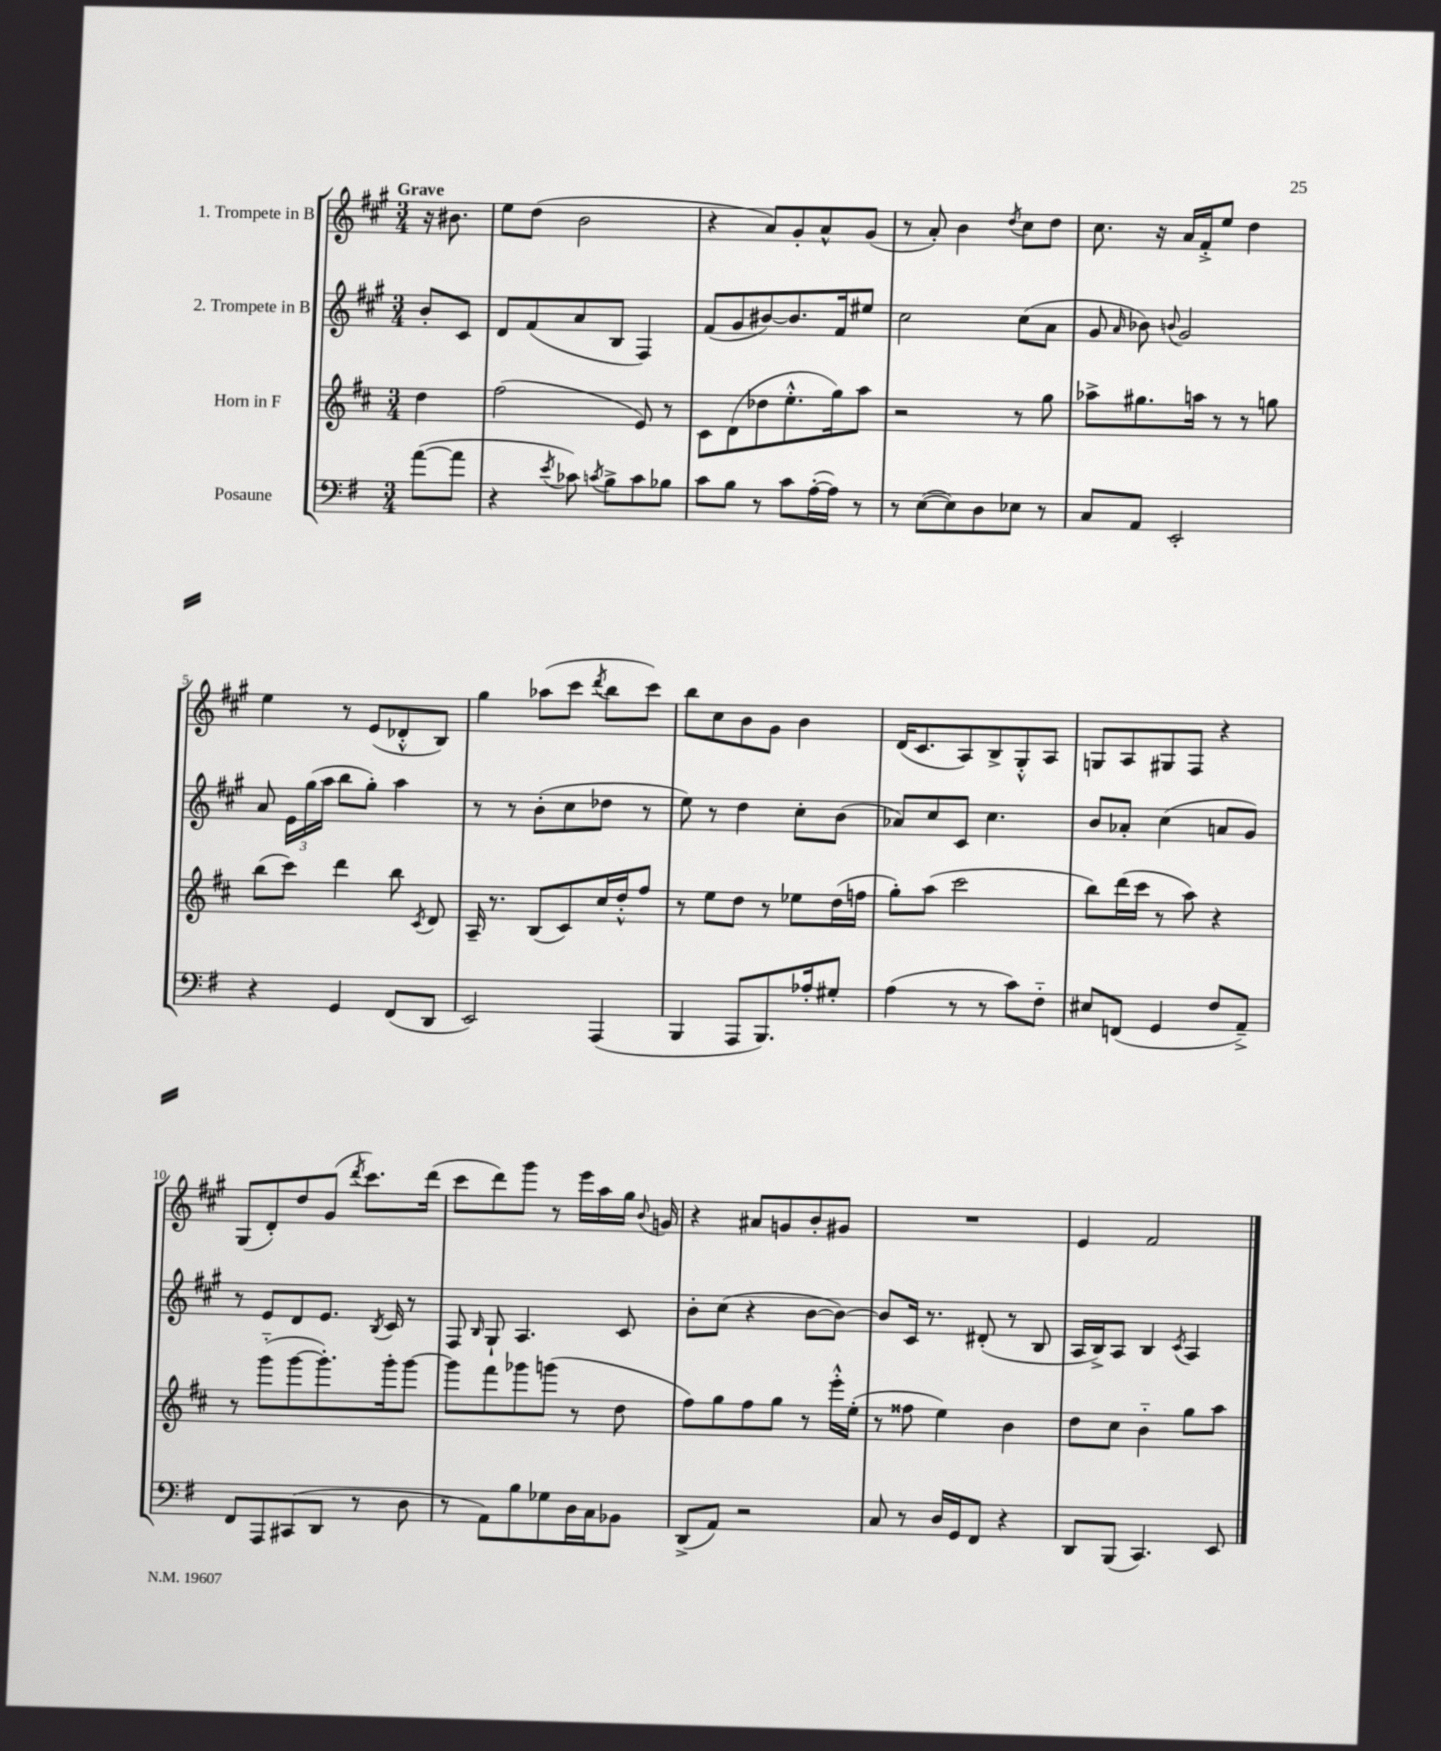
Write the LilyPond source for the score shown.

<<
\new StaffGroup <<
\new Staff = "s0" \with { instrumentName = "1. Trompete in B" } {
    \clef treble \key a \major \numericTimeSignature \time 3/4 \partial 4 \tempo "Grave"
    \autoBeamOff r16 bis'8. |
    e''8[ d''8]( b'2 |
    r4 a'8[) gis'8-. a'8-^ gis'8]( |
    r8 a'8-.) b'4 \acciaccatura { d''8 } cis''8[ d''8] |
    cis''8. r16 a'16[ fis'16-.-> e''8] d''4 |
    e''4 r8 e'8[( des'8-.-^ b8]) |
    gis''4 aes''8[( cis'''8] \acciaccatura { d'''8 } b''8[ cis'''8]) |
    b''8[ cis''8 b'8 gis'8] b'4 |
    d'16[( cis'8. a8) b8-> gis8-.-^ a8] |
    g8[ a8 gis8 fis8] r4 |
    gis8[( d'8-.) d''8 gis'8]( \acciaccatura { d'''8 } cis'''8.[) d'''16]( |
    cis'''8[ d'''8) gis'''8] r8 e'''16[ a''16 gis''16] \appoggiatura { b'8 } g'16 |
    r4 ais'8[ g'8 b'8-. gis'8] |
    R2. |
    e'4 fis'2 \bar "|." |
}
\new Staff = "s1" \with { instrumentName = "2. Trompete in B" } {
    \clef treble \key a \major \numericTimeSignature \time 3/4 \partial 4
    \autoBeamOff b'8[-. cis'8] |
    d'8[ fis'8( a'8 b8] fis4) |
    fis'8[( gis'8 bis'8~) bis'8. fis'16 eis''8] |
    cis''2 cis''8[( a'8] |
    gis'8 \grace { a'16 } bes'8) \appoggiatura { b'8 } gis'2 |
    a'8 \tuplet 3/2 { e'16[ gis''16( a''16] } b''8[ gis''8]-.) a''4 |
    r8 r8 b'8[-.( cis''8 des''8] r8 |
    e''8) r8 d''4 cis''8[-. b'8]( |
    aes'8[) cis''8 cis'8] cis''4. |
    b'8[ aes'8]-. cis''4( a'8[ gis'8]) |
    r8 e'8[ d'8 e'8.] \acciaccatura { b8 } cis'16 r8 |
    fis8 \grace { b16 } gis8-! a4. cis'8 |
    b'8[-. cis''8]( r4 b'8[~ b'8]~) |
    b'8[ cis'16] r8. dis'8-.( r8 b8 |
    a16[ b16->) a8] b4 \acciaccatura { cis'8 } a4 \bar "|." |
}
\new Staff = "s2" \with { instrumentName = "Horn in F" } {
    \clef treble \key d \major \numericTimeSignature \time 3/4 \partial 4
    \autoBeamOff d''4 |
    fis''2( e'8) r8 |
    cis'8[ d'8( des''8 e''8.-.-^ g''16) a''8] |
    r2 r8 g''8 |
    aes''8[-> gis''8. a''16] r8 r8 g''8 |
    b''8[( cis'''8]) d'''4 b''8 \acciaccatura { cis'8 } d'8 |
    a16-- r8. b8[( cis'8) cis''16 d''16-.-^ fis''8] |
    r8 e''8[ d''8] r8 ees''8[ d''16( f''16] |
    g''8[-.) a''8]( cis'''2 |
    b''8[) d'''16( cis'''16] r8 a''8) r4 |
    r8 g'''8[-_( g'''8~ g'''8.-.) g'''16-. g'''8]~ |
    g'''8[ fis'''8 ges'''8 g'''8]( r8 d''8 |
    fis''8[) g''8 fis''8 g''8] r8 e'''16[-.-^ e''16]-.( |
    r8 fisis''8 e''4) b'4 |
    d''8[ cis''8] b'4-_ g''8[ a''8] \bar "|." |
}
\new Staff = "s3" \with { instrumentName = "Posaune" } {
    \clef bass \key g \major \numericTimeSignature \time 3/4 \partial 4
    \autoBeamOff a'8[~( a'8] |
    r4 \acciaccatura { e'8 } ces'8) \acciaccatura { c'8 } b8[-> c'8 bes8] |
    c'8[ b8] r8 c'8[ a16~-.( a16]) r8 |
    r8 e8[~( e8) d8 ees8] r8 |
    c8[ a,8] e,2-. |
    r4 g,4 fis,8[( d,8] |
    e,2) a,,4( |
    b,,4 a,,8[ b,,8.) aes16-. gis8]-. |
    a4( r8 r8 c'8[) fis8]-_ |
    eis8[ f,8]( g,4 fis8[ a,8]--->) |
    fis,8[ a,,8 cis,8( d,8] r8 d8 |
    r8 a,8[) b8 ges8 d16 c16 bes,8] |
    d,8[->( a,8]) r2 |
    c8 r8 d16[ g,16 fis,8] r4 |
    d,8[ b,,8]( c,4.) e,8 \bar "|." |
}
>>
>>
